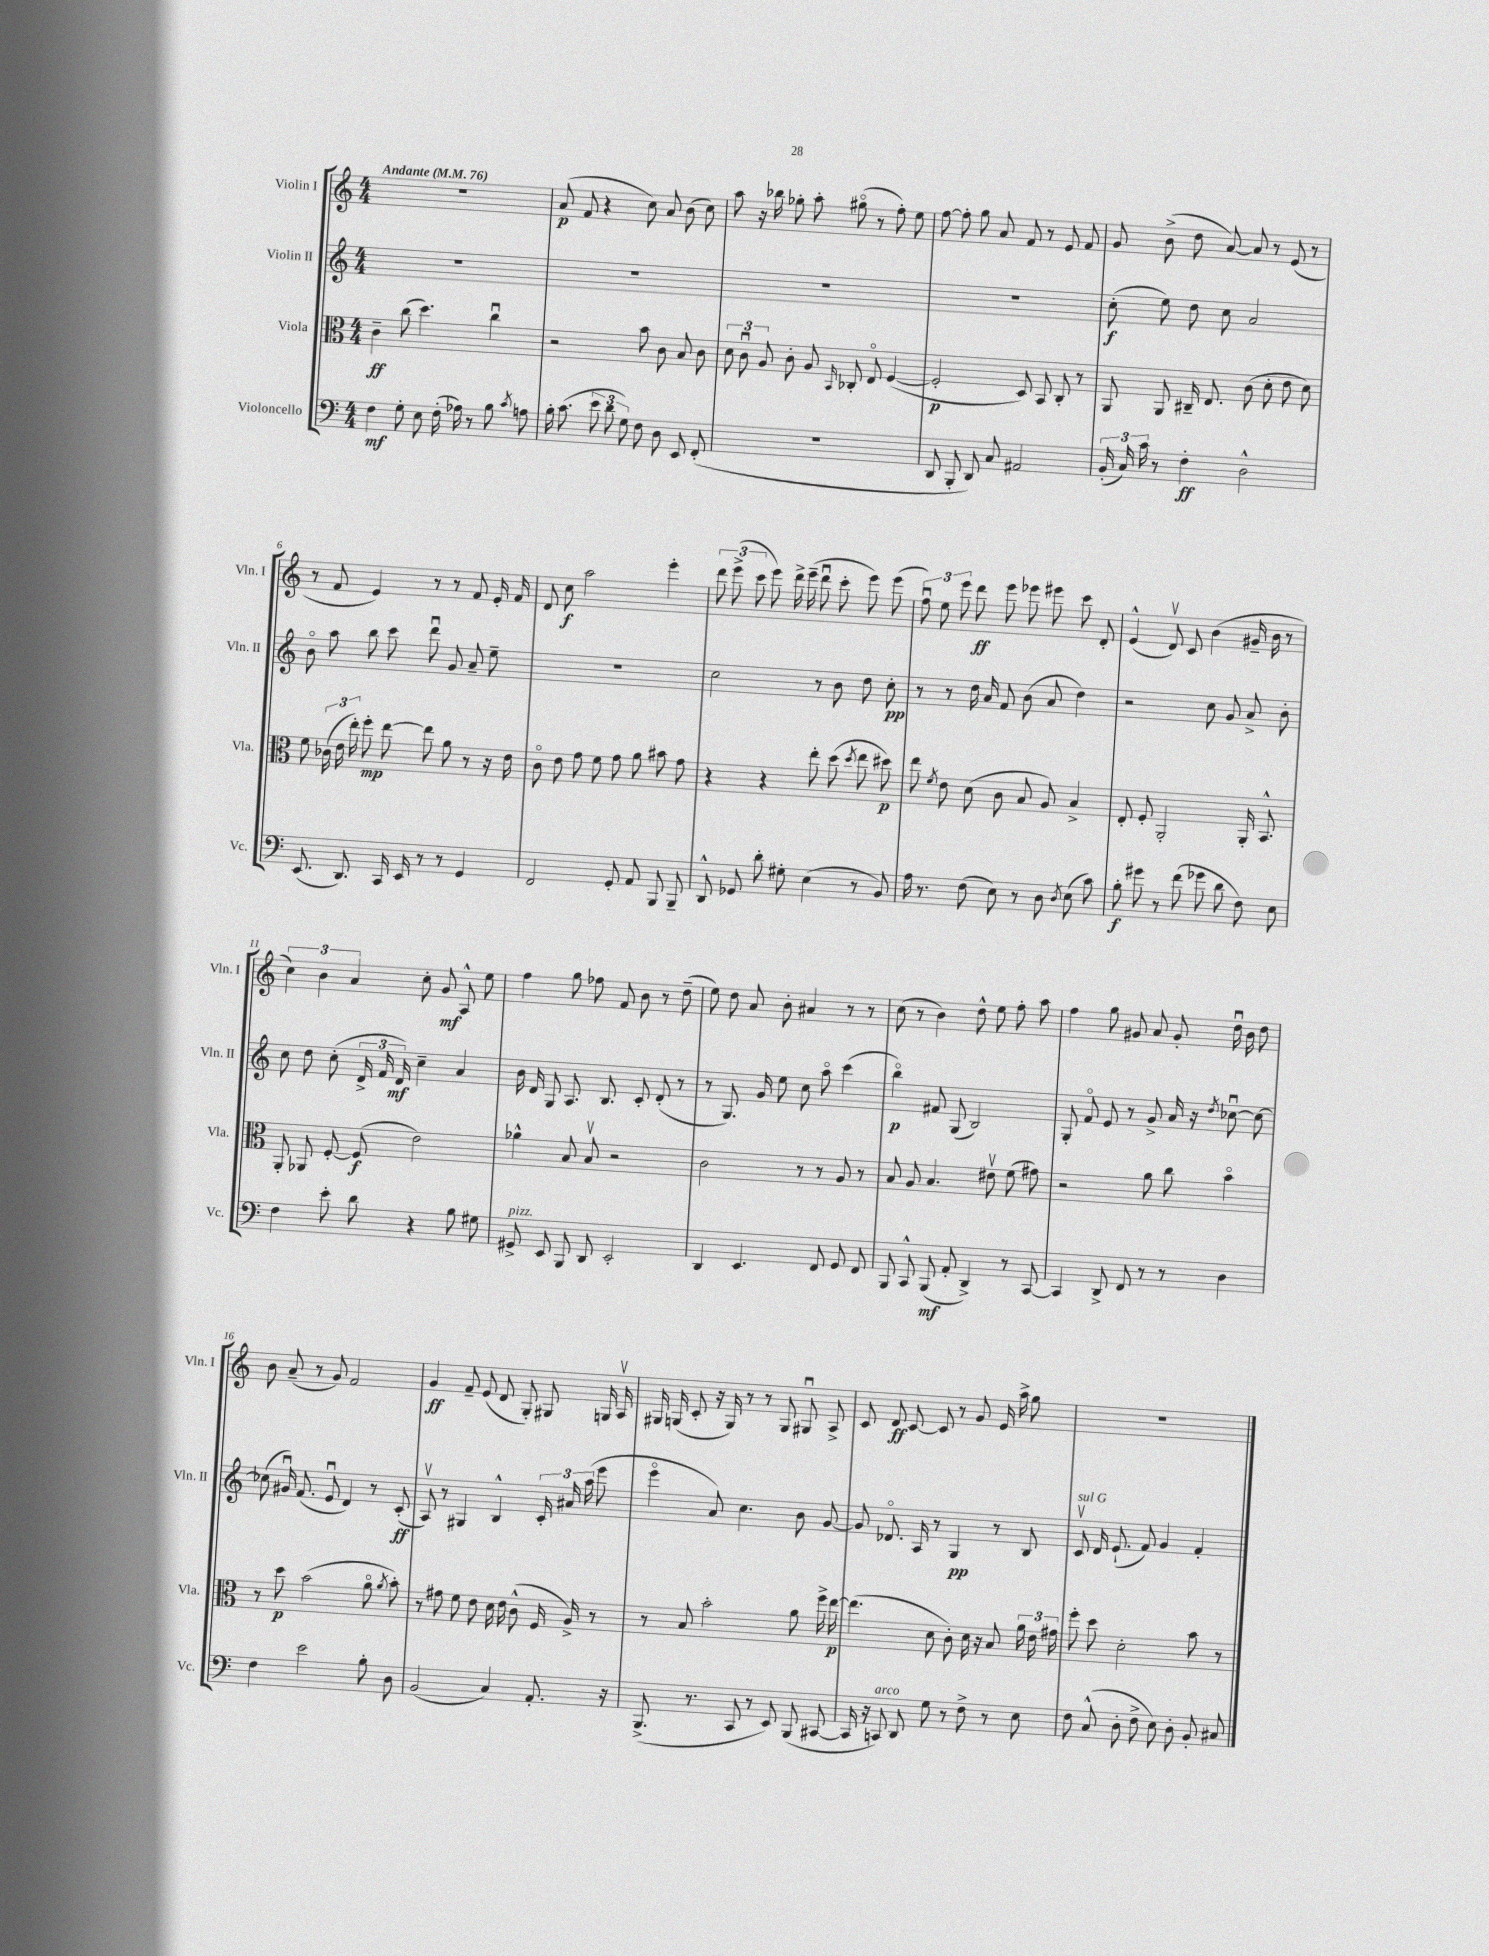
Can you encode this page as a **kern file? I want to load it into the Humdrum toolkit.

**kern	**dynam	**kern	**dynam	**kern	**dynam	**kern	**dynam
*part4	*part4	*part3	*part3	*part2	*part2	*part1	*part1
*staff4	*staff4	*staff3	*staff3	*staff2	*staff2	*staff1	*staff1
*I"Violoncello	*	*I"Viola	*	*I"Violin II	*	*I"Violin I	*
*I'Vc.	*	*I'Vla.	*	*I'Vln. II	*	*I'Vln. I	*
*clefF4	*	*clefC3	*	*clefG2	*	*clefG2	*
*k[]	*	*k[]	*	*k[]	*	*k[]	*
*M4/4	*	*M4/4	*	*M4/4	*	*M4/4	*
*MM76	*	*MM76	*	*MM76	*	*MM76	*
=1	=1	=1	=1	=1	=1	=1	=1
!	!	!	!	!	!	!LO:TX:a:B:t=Andante	!
4F\	mf	4c~\	ff	1r	.	1r	.
8G'\	.	(8cc\	.	.	.	.	.
8E\	.	4.dd\)	.	.	.	.	.
(16F'\	.	.	.	.	.	.	.
16A-X\)	.	.	.	.	.	.	.
8r	.	.	.	.	.	.	.
8B\	.	4ccu\	.	.	.	.	.
8qc/	.	.	.	.	.	.	.
8An\	.	.	.	.	.	.	.
=2	=2	=2	=2	=2	=2	=2	=2
16B'\	.	2r	.	1r	.	(8a/	p
(8.c\	.	.	.	.	.	.	.
.	.	.	.	.	.	8f/	.
12e\	.	.	.	.	.	4r	.
12d\	.	.	.	.	.	.	.
12G\)	.	.	.	.	.	.	.
8F\	.	8b\	.	.	.	8cc\)	.
8D\	.	8c\	.	.	.	8a/	.
8EE/	.	8B/	.	.	.	(8b\	.
(8FF'/	.	8c\	.	.	.	8cc\)	.
=3	=3	=3	=3	=3	=3	=3	=3
1r	.	12d\	.	1r	.	8aa\	.
.	.	12cu\	.	.	.	.	.
.	.	.	.	.	.	16r	.
.	.	12A/	.	.	.	.	.
.	.	.	.	.	.	16bb-X\	.
.	.	8c'\	.	.	.	8gg-X'\	.
.	.	8A/	.	.	.	8aa'\	.
.	.	16qqBB/	.	.	.	.	.
.	.	8C-X'/	.	.	.	(8gg#X\	.
.	.	8E/	.	.	.	8r	.
.	.	([4F/	.	.	.	8ff'\)	.
.	.	.	.	.	.	8ee\	.
=4	=4	=4	=4	=4	=4	=4	=4
8DD/	.	2F'/]	p	1r	.	[8ff\	.
8BBB'/	.	.	.	.	.	8ff'\]	.
8DD/)	.	.	.	.	.	8gg\	.
8C/	.	.	.	.	.	8a/	.
2AA#X/	.	8D/)	.	.	.	8f/	.
.	.	8BB/	.	.	.	8r	.
.	.	8C'/	.	.	.	8e/	.
.	.	8r	.	.	.	8f/	.
=5	=5	=5	=5	=5	=5	=5	=5
(24BB'/	.	8AA/	.	(8cc'\	f	8g/	.
24C/)	.	.	.	.	.	.	.
24c\	.	.	.	.	.	.	.
8r	.	8AA/	.	8ee\)	.	(8b^\	.
4F'\	ff	16C#X~/	.	8dd\	.	8dd\	.
.	.	8.E/	.	.	.	.	.
.	.	.	.	8cc\	.	[8a/)	.
2D^^\	.	(8c\	.	2a/	.	8a/]	.
.	.	8d'\	.	.	.	8r	.
.	.	8e\	.	.	.	(8e/	.
.	.	8d\)	.	.	.	8r	.
!!LO:LB:g=z
=6	=6	=6	=6	=6	=6	=6	=6
(8.EE/	.	8f\	.	8b\	.	8r	.
.	.	(24c-X\	.	8aa\	.	8f/	.
.	.	24e\	.	.	.	.	.
8.DD/)	.	.	.	.	.	.	.
.	.	24ee'\)	.	.	.	.	.
.	.	8ff'\	mp	8bb\	.	4e/)	.
16CC/	.	[8ee\	.	8ccc\	.	.	.
16EE/	.	.	.	.	.	.	.
8r	.	8ee\]	.	8dddu\	.	8r	.
8r	.	8a\	.	8g/	.	8r	.
4GG/	.	8r	.	8a~/	.	8f/	.
.	.	16r	.	8ee~\	.	16e'/	.
.	.	16e\	.	.	.	16f/	.
=7	=7	=7	=7	=7	=7	=7	=7
2FF/	.	8c\	.	1r	.	8d/	.
.	.	8e\	.	.	.	8cc\	f
.	.	8g\	.	.	.	2aa\	.
.	.	8f\	.	.	.	.	.
8GG'/	.	8g\	.	.	.	.	.
8AA/	.	8a\	.	.	.	.	.
8BBB/	.	8b#X\	.	.	.	4eee'\	.
8BBB~/	.	8g\	.	.	.	.	.
=8	=8	=8	=8	=8	=8	=8	=8
8DD^^/	.	4r	.	2cc\	.	12ddd\	.
.	.	.	.	.	.	(12eee^\	.
8GG-X/	.	.	.	.	.	.	.
.	.	.	.	.	.	12ccc\	.
8d'\	.	4r	.	.	.	8eee\)	.
8G#X'\	.	.	.	.	.	16ddd^\	.
.	.	.	.	.	.	(16eee~\	.
(4E\	.	8ee'\	.	8r	.	8dddu\	.
.	.	(8dd\	.	8b\	.	8ccc'\	.
.	.	8qdd/	.	.	.	.	.
8r	.	8ee\	.	8dd\	.	8eee\)	.
8BB/)	.	8dd#X\)	p	8cc'\	pp	(8eee\	.
=9	=9	=9	=9	=9	=9	=9	=9
16A\	.	8ee\	.	8r	.	12ffu\)	.
8.r	.	.	.	.	.	.	.
.	.	.	.	.	.	12ee\	.
.	.	8qf/	.	.	.	.	.
.	.	8e\	.	8r	.	.	.
.	.	.	.	.	.	12eee\	.
(8F\	.	(8d\	.	16dd\	.	8ddd\	ff
.	.	.	.	16a/	.	.	.
8E\)	.	8c\	.	8f/	.	8eee\	.
8r	.	8B/	.	(8b\	.	8eee-X\	.
8D\	.	8A/)	.	8a/	.	8eee#X\	.
8qD/	.	.	.	.	.	.	.
(8E\	.	4B^/	.	4dd\)	.	8ccc\	.
8c\)	.	.	.	.	.	8d'/	.
=10	=10	=10	=10	=10	=10	=10	=10
8B'\	f	8E'/	.	2r	.	(4e^^/	.
8g#X\	.	8F'/	.	.	.	.	.
8r	.	2AA'/	.	.	.	8dv/)	.
(8f\	.	.	.	.	.	8c/	.
8g-X\	.	.	.	8cc\	.	(4b\	.
8d\	.	.	.	8g/	.	.	.
8F\)	.	16AA'/	.	8a^/	.	16g#X~/	.
.	.	8.BB^^/	.	.	.	16b\	.
8E\	.	.	.	8b'\	.	8r	.
!!LO:LB:g=z
=11	=11	=11	=11	=11	=11	=11	=11
4F\	.	8AA'/	.	8cc\	.	6cc\)	.
.	.	8AA-X/	.	8dd\	.	.	.
.	.	.	.	.	.	6b\	.
8e'\	.	[8F'/	.	(8cc'\	.	.	.
.	.	.	.	.	.	6a/	.
8d\	.	(8F/]	f	24d^/	.	.	.
.	.	.	.	24f/	.	.	.
.	.	.	.	24d/)	mf	.	.
4r	.	2e\)	.	4cc~\	.	8cc'\	.
.	.	.	.	.	.	8g/	mf
8B\	.	.	.	4a/	.	8A^^/	.
8G#X\	.	.	.	.	.	8ee\	.
=12	=12	=12	=12	=12	=12	=12	=12
!LO:TX:a:i:t=pizz.	!	!	!	!	!	!	!
8GG#X^/	.	4a-X^^\	.	16b\	.	4ff\	.
.	.	.	.	16d/	.	.	.
8EE/	.	.	.	8G/	.	.	.
8BBB/	.	8B/	.	8.A/	.	8gg\	.
8DD/	.	8Bv/	.	.	.	8ff-X\	.
.	.	.	.	8.B/	.	.	.
2EE'/	.	2r	.	.	.	8f/	.
.	.	.	.	8c'/	.	8b\	.
.	.	.	.	(8d'/	.	8r	.
.	.	.	.	8r	.	(8dd~\	.
=13	=13	=13	=13	=13	=13	=13	=13
4DD/	.	2c\	.	8r	.	8ee\)	.
.	.	.	.	8.G/)	.	8dd\	.
4.EE/	.	.	.	.	.	8a/	.
.	.	.	.	16g/	.	.	.
.	.	.	.	8ee\	.	8b'\	.
.	.	8r	.	8cc\	.	4a#X/	.
8FF/	.	8r	.	8aa\	.	.	.
8GG/	.	8A/	.	(4ccc\	.	8r	.
8FF/	.	8r	.	.	.	8r	.
=14	=14	=14	=14	=14	=14	=14	=14
8BBB/	.	8B/	.	4bb\)	p	(8cc\	.
8CC^^/	.	8A/	.	.	.	8r	.
(8BBB/	mf	4.B/	.	8f#X/	.	4b\)	.
8AA'/	.	.	.	(8G/	.	.	.
4DD^/)	.	.	.	2B/)	.	8dd^^\	.
.	.	8e#Xv\	.	.	.	8ee\	.
8r	.	(8f\	.	.	.	8ff'\	.
[8CC/	.	8g#X\)	.	.	.	8aa\	.
=15	=15	=15	=15	=15	=15	=15	=15
4CC/]	.	2r	.	8G'/	.	4ff\	.
.	.	.	.	8f/	.	.	.
8DD^/	.	.	.	8e/	.	8gg\	.
8FF/	.	.	.	8r	.	8g#X/	.
8r	.	8a\	.	8g^/	.	8a/	.
8r	.	8cc\	.	16a/	.	8g#'/	.
.	.	.	.	16r	.	.	.
.	.	.	.	8qdd/	.	.	.
4D\	.	4b\	.	[8cc-Xu\	.	16ddu\	.
.	.	.	.	.	.	16b\	.
.	.	.	.	8cc-\_	.	8dd\	.
!!LO:LB:g=z
=16	=16	=16	=16	=16	=16	=16	=16
4F\	.	8r	.	(8cc-X\]	.	8b\	.
.	.	8dd\	p	16g#Xu/)	.	(8a~/	.
.	.	.	.	(8.f/	.	.	.
2e\	.	(2b\	.	.	.	8r	.
.	.	.	.	8eu/	.	8g/)	.
.	.	.	.	4d/)	.	2f/	.
8B'\	.	8a\	.	8r	.	.	.
.	.	8qa/	.	.	.	.	.
8D\	.	8b'\)	.	(8c'/	ff	.	.
=17	=17	=17	=17	=17	=17	=17	=17
(2BB/	.	8r	.	8Av/)	.	4g/	ff
.	.	8g#X\	.	8r	.	.	.
.	.	8f\	.	4G#X/	.	8f~/	.
.	.	8e\	.	.	.	(8e/	.
4C/)	.	16d\	.	4B^^/	.	8d/	.
.	.	16e\	.	.	.	.	.
.	.	(8c^^\	.	.	.	8G'/)	.
8.AA'/	.	16F/	.	24c'/	.	8G#X/	.
.	.	.	.	24a#X/	.	.	.
.	.	16A^/)	.	.	.	.	.
.	.	.	.	(24aa\	.	.	.
.	.	8r	.	8eee\	.	16Gn/	.
16r	.	.	.	.	.	16Av/	.
=18	=18	=18	=18	=18	=18	=18	=18
(8.BBB^/	.	8r	.	4eee\	.	16G#X/	.
.	.	.	.	.	.	(16Gn/	.
.	.	8B/	.	.	.	8c'/	.
8.r	.	.	.	.	.	.	.
.	.	2b'\	.	8a/)	.	16r	.
.	.	.	.	.	.	16G/)	.
8CC/	.	.	.	4.cc\	.	8r	.
8r	.	.	.	.	.	8r	.
8EE/)	.	.	.	.	.	8G/	.
(8BBB/	.	8a\	.	8b\	.	8G#Xu/	.
[8CC#X/	.	16ff^\	.	[8g/	.	8A^/	.
.	.	[16ee\	p	.	.	.	.
=19	=19	=19	=19	=19	=19	=19	=19
16CC#/]	.	(4.ee\]	.	8g/]	.	8c/	.
16r	.	.	.	.	.	.	.
!LO:TX:a:i:t=arco	!	!	!	!	!	!	!
8CCn/)	.	.	.	8.d-X/	.	8d/	ff
8DD/	.	.	.	.	.	[8c/	.
.	.	.	.	16A/	.	.	.
8G\	.	8d\	.	8r	.	8c/]	.
8r	.	8c'\)	.	4G/	pp	8r	.
8F^\	.	16d\	.	.	.	8g/	.
.	.	16r	.	.	.	.	.
8r	.	8B/	.	8r	.	16e/	.
.	.	.	.	.	.	16aa^\	.
8E\	.	24a\	.	8B/	.	8gg\	.
.	.	24e\	.	.	.	.	.
.	.	24g#X\	.	.	.	.	.
=20	=20	=20	=20	=20	=20	=20	=20
!	!	!	!	!LO:TX:a:i:t=sul G	!	!	!
8F\	.	8ff'\	.	8cv/	.	1r	.
(8C^^/	.	8dd\	.	16d/	.	.	.
.	.	.	.	(8.e`/	.	.	.
8D'\	.	2d'\	.	.	.	.	.
8F^\	.	.	.	8f/)	.	.	.
8E\)	.	.	.	4g/	.	.	.
8D'\	.	.	.	.	.	.	.
8BB'/	.	8b\	.	4f'/	.	.	.
8C#X/	.	8r	.	.	.	.	.
==	==	==	==	==	==	==	==
*-	*-	*-	*-	*-	*-	*-	*-
